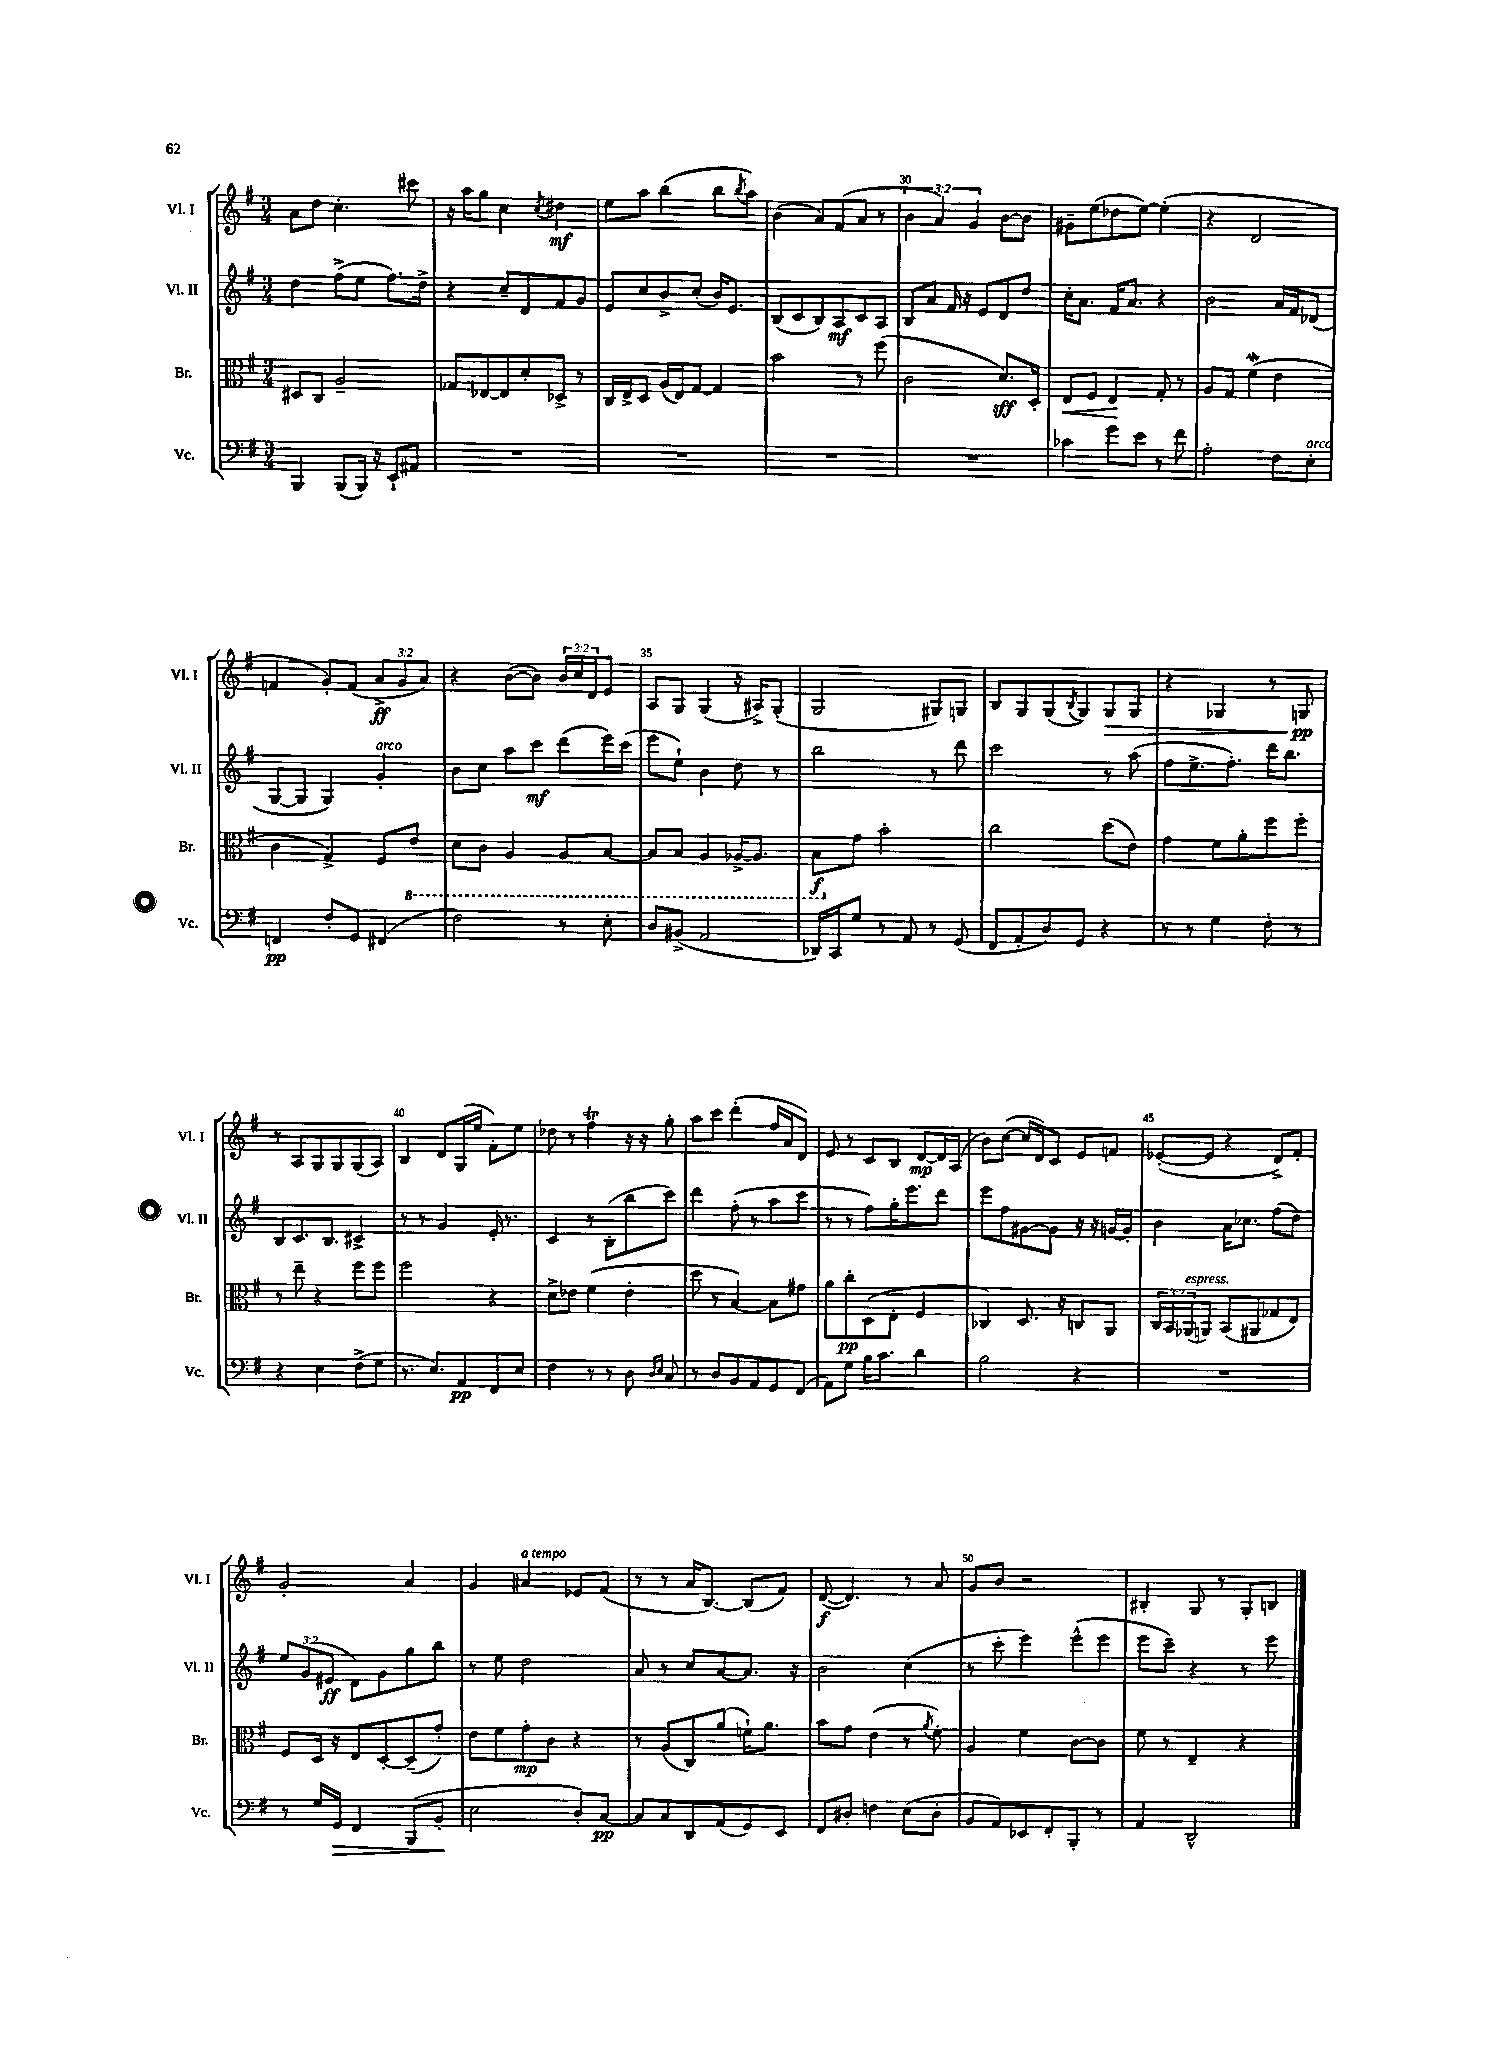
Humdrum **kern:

**kern	**dynam	**kern	**dynam	**kern	**dynam	**kern	**dynam
*part4	*part4	*part3	*part3	*part2	*part2	*part1	*part1
*staff4	*staff4	*staff3	*staff3	*staff2	*staff2	*staff1	*staff1
*I"Vc.	*	*I"Br.	*	*I"Vl. II	*	*I"Vl. I	*
*I'Vc.	*	*I'Br.	*	*I'Vl. II	*	*I'Vl. I	*
*clefF4	*	*clefC3	*	*clefG2	*	*clefG2	*
*k[f#]	*	*k[f#]	*	*k[f#]	*	*k[f#]	*
*M3/4	*	*M3/4	*	*M3/4	*	*M3/4	*
=26	=26	=26	=26	=26	=26	=26	=26
4BBB/	.	8D#X/L	.	4dd\	.	8a\L	.
.	.	8C/J	.	.	.	8dd\J	.
(8BBB/L	.	2A~/	.	(8ff#^\L	.	4.cc'\	.
16BBB/Jk)	.	.	.	8ee\J	.	.	.
16r	.	.	.	.	.	.	.
8EE`/L	.	.	.	8.ff#\L)	.	.	.
8AA#X/J	.	.	.	.	.	8ccc#X\	.
.	.	.	.	16dd^\Jk	.	.	.
=27	=27	=27	=27	=27	=27	=27	=27
2.r	.	8G-X/L	.	4r	.	16r	.
.	.	.	.	.	.	16aa\KL	.
.	.	[8E-X/	.	.	.	8gg\J	.
.	.	8E-/]	.	8cc~/L	.	4cc\	.
.	.	8d'/	.	8d/	.	.	.
.	.	.	.	.	.	8qcc/	.
.	.	8D-X^/J	.	8f#/	.	4dd#X\	mf
.	.	8r	.	8g/J	.	.	.
=28	=28	=28	=28	=28	=28	=28	=28
2.r	.	16C/LL	.	8e/L	.	8ee\L	.
.	.	16E^/J	.	.	.	.	.
.	.	8D/J	.	8cc/	.	8aa\J	.
.	.	(16A/LL	.	8b^/	.	(4bb\	.
.	.	16E/J)	.	.	.	.	.
.	.	[8G/J	.	(8cc'/J	.	.	.
.	.	4G/]	.	16b/KL)	.	8bb\L	.
.	.	.	.	8.e/J	.	.	.
.	.	.	.	.	.	8qbb/	.
.	.	.	.	.	.	8aa\J)	.
=29	=29	=29	=29	=29	=29	=29	=29
2.r	.	2b\	.	(8B/L	.	(4b\	.
.	.	.	.	8c/	.	.	.
.	.	.	.	8B/)	.	8a/L)	.
.	.	.	.	8A/	mf	(8f#/	.
.	.	8r	.	8c/	.	8a/J	.
.	.	(8ff#\	.	8A/J	.	8r	.
=30	=30	=30	=30	=30	=30	=30	=30
2.r	.	2c\	.	8B/L	.	6b\	.
.	.	.	.	8a/J	.	.	.
.	.	.	.	.	.	6a/)	.
.	.	.	.	16f#/	.	.	.
.	.	.	.	16r	.	.	.
.	.	.	.	.	.	6g/	.
.	.	.	.	8e/L	.	.	.
.	.	8.d/L)	sff	8d/	.	[8b\L	.
.	.	.	.	8dd/J	.	8b\J]	.
.	.	16D'/Jk	.	.	.	.	.
=31	=31	=31	=31	=31	=31	=31	=31
!	!	!	!LO:HP:b	!	!	!	!
4c-X\	.	8E/L	<	16cc'\KL	.	8g#X~\L	.
.	.	.	.	8.a\J	.	.	.
.	.	8F#/J	.	.	.	(8ee\	.
8g\L	.	4E/	.	16f#/KL	.	8dd-X\	.
.	.	.	.	8.a/J	.	.	.
8e\J	.	.	.	.	.	[8ee\J)	.
8r	.	8G'/	[	4r	.	(4ee'\]	.
8f#\	.	8r	.	.	.	.	.
=32	=32	=32	=32	=32	=32	=32	=32
2A'\	.	8A/L	.	2b\	.	4r	.
.	.	8G/J	.	.	.	.	.
.	.	(4f#W\	.	.	.	2d/	.
8F#\L	.	4e\	.	16a/LL	.	.	.
.	.	.	.	16f#/J	.	.	.
!LO:TX:a:i:t=arco	!	!	!	!	!	!	!
8E'\J	.	.	.	(8d-X/J	.	.	.
!!LO:LB:g=z
=33	=33	=33	=33	=33	=33	=33	=33
4FFn/	pp	4c\	.	[8G/L	.	4fn/	.
.	.	.	.	8G/J]	.	.	.
8F#'/L	.	4G^/)	.	4G/)	.	8g'/L)	.
8GG/J	.	.	.	.	.	(8f/J	.
!	!	!	!	!LO:TX:a:i:t=arco	!	!	!
(4FF#X/	.	8F#/L	.	4g'/	.	12a^/L	ff
.	.	.	.	.	.	12g/	.
*	*	*8ba	*	*	*	*	*
.	.	8E/J	.	.	.	.	.
.	.	.	.	.	.	12a/J)	.
=34	=34	=34	=34	=34	=34	=34	=34
2F#\)	.	8D\L	.	8b\L	.	4r	.
.	.	8C\J	.	8cc\J	.	.	.
.	.	4AA/	.	8aa\L	.	([8b\L	.
.	.	.	.	8ccc\J	mf	8b\J])	.
8r	.	8AA/L	.	(8ddd\L	.	24b/LL	.
.	.	.	.	.	.	24cc/	.
.	.	.	.	.	.	24d/J	.
8E'\	.	[8BB/J	.	16eee\L)	.	8e/J	.
.	.	.	.	(16ccc\JJ	.	.	.
=35	=35	=35	=35	=35	=35	=35	=35
8D/L	.	8BB/L]	.	8eee\L	.	8A/L	.
(8BB#X^/J	.	8BB/J	.	8ee`\J)	.	8G/J	.
2AA/	.	4AA/	.	4b\	.	(4G/	.
.	.	[16AA-X^/KL	.	8dd\	.	16r	.
.	.	8.AA-/J]	.	.	.	16A#X^/KL)	.
.	.	.	.	8r	.	(8G'/J	.
=36	=36	=36	=36	=36	=36	=36	=36
16DD-X/LL)	.	8BB\L	f	2bb\	.	2G/	.
16CC/J	.	.	.	.	.	.	.
*	*	*X8ba	*	*	*	*	*
8G/J	.	8g\J	.	.	.	.	.
8r	.	2b'\	.	.	.	.	.
8AA/	.	.	.	.	.	.	.
8r	.	.	.	8r	.	8G#X/L)	.
(8GG/	.	.	.	8ddd\	.	8Gn/J	.
=37	=37	=37	=37	=37	=37	=37	=37
8FF#/L	.	2cc\	.	2ccc\	.	8B/L	.
8AA'/	.	.	.	.	.	8G/	.
8D/)	.	.	.	.	.	(8G/	.
.	.	.	.	.	.	8qB/	.
8GG/J	.	.	.	.	.	8G/)	.
!	!	!	!	!	!	!	!LO:HP:b
4r	.	(8dd\L	.	8r	.	8G/	>
.	.	8e\J)	.	(8aa\	.	8G/J	.
=38	=38	=38	=38	=38	=38	=38	=38
8r	.	4g\	.	8ff#\L	.	4r	.
8r	.	.	.	8.ee^\	.	.	.
4G\	.	8f#\L	.	.	.	4G-X/	.
.	.	.	.	8.ff#'\J)	.	.	.
.	.	8a'\	.	.	.	.	.
8F#'\	.	8ff#\	.	16ddd\KL	.	8r	.
.	.	.	.	8.bb\J	.	.	.
8r	.	8ff#'\J	.	.	.	8Gn/	pp
.	.	.	.	.	.	.	]
!!LO:LB:g=z
=39	=39	=39	=39	=39	=39	=39	=39
4r	.	8r	.	8B/L	.	8r	.
.	.	8ee~\	.	8.c/	.	8A/L	.
4E\	.	4r	.	.	.	8G/	.
.	.	.	.	8.B/J	.	.	.
.	.	.	.	.	.	8G/	.
(8F#^\L	.	8ff#\L	.	4c#X^/	.	(8G/	.
8G\J	.	8ff#\J	.	.	.	8A/J)	.
=40	=40	=40	=40	=40	=40	=40	=40
8.r	.	2ff#\	.	8r	.	4B/	.
.	.	.	.	8r	.	.	.
8.E/L)	.	.	.	.	.	.	.
.	.	.	.	4g/	.	8d/L	.
8AA/	pp	.	.	.	.	(16G/L	.
.	.	.	.	.	.	16ee/JJ	.
8FF#/	.	4r	.	16e'/	.	8f#'\L)	.
.	.	.	.	8.r	.	.	.
8E/J	.	.	.	.	.	8ee\J	.
=41	=41	=41	=41	=41	=41	=41	=41
4F#\	.	8d^\L	.	4c/	.	8dd-X\	.
.	.	8e-X\J	.	.	.	8r	.
8r	.	(4f#\	.	8r	.	4ff#t\	.
8r	.	.	.	(8B'\L	.	.	.
8D\	.	4e-'\	.	8bb\	.	16r	.
.	.	.	.	.	.	16r	.
16qqD/LL	.	.	.	.	.	.	.
16qqE/JJ	.	.	.	.	.	.	.
8C/	.	.	.	8ccc\J)	.	8gg'\	.
=42	=42	=42	=42	=42	=42	=42	=42
8r	.	8dd\	.	4ddd\	.	8aa\L	.
8D/L	.	8r	.	.	.	8ccc\J	.
8BB/	.	[4B/)	.	(8ff#'\	.	(4ddd'\	.
8AA/	.	.	.	8r	.	.	.
8GG/	.	8B\L]	.	8aa\L	.	16ff#/LL	.
.	.	.	.	.	.	16a/J	.
(8FF#/J	.	8g#X\J	.	8ccc\J	.	8d/J)	.
=43	=43	=43	=43	=43	=43	=43	=43
8AA\L)	.	8a\L	.	8r	.	8e/	.
8G\J	.	8cc'\	pp	8r	.	8r	.
16B\KL	.	(8D\	.	8ff#\L)	.	8c/L	.
8.c\J	.	.	.	.	.	.	.
.	.	8E'\J	.	16gg'\K	.	8B/J	.
.	.	.	.	8.eee\	.	.	.
4d\	.	4F#/	.	.	.	[8d/L	mp
.	.	.	.	8ddd\J	.	16d/L]	.
.	.	.	.	.	.	(16A/JJ	.
=44	=44	=44	=44	=44	=44	=44	=44
2B\	.	4C-X/)	.	8eee\L	.	8b\L)	.
.	.	.	.	8ff#\	.	([8cc\J	.
.	.	8.D/	.	[8g#X\	.	16cc/LL]	.
.	.	.	.	.	.	16d/J)	.
.	.	.	.	8g#\J]	.	8c/J	.
.	.	16r	.	.	.	.	.
4r	.	8Cn/L	.	16r	.	8e/L	.
.	.	.	.	16r	.	.	.
.	.	8AA/J	.	[16gn/LL	.	8fn/J	.
.	.	.	.	16g'/JJ]	.	.	.
=45	=45	=45	=45	=45	=45	=45	=45
2.r	.	24C/LL	.	4b\	.	([8e-X'/L	.
.	.	24BB/	.	.	.	.	.
!	!	!LO:TX:a:i:t=espress.	!	!	!	!	!
.	.	(24AA-X/J	.	.	.	.	.
.	.	8AAn/J)	.	.	.	8e-/J]	.
.	.	(8BB/L	.	16a\KL	.	4r	.
.	.	.	.	8.cc-X\J	.	.	.
.	.	8AA#X/	.	.	.	.	.
.	.	8G-X/	.	(8ff#\L	.	8d^/L)	.
.	.	8E/J)	.	8dd\J)	.	8f#'/J	.
!!LO:LB:g=z
=46	=46	=46	=46	=46	=46	=46	=46
8r	.	8F#/L	.	12ee/L	.	2g'/	.
.	.	.	.	(12g/	.	.	.
16G/LL	.	16D/Jk	.	.	.	.	.
.	.	.	.	12e#X/J	ff	.	.
!	!LO:HP:b	!	!	!	!	!	!
16GG/JJ	>	16r	.	.	.	.	.
4FF#/	.	8E/L	.	8d\L)	.	.	.
.	.	[8D'/	.	8g\	.	.	.
(8BBB/L	.	(8D~/]	.	8gg\	.	4a/	.
8BB'/J	.	8g'/J)	.	8bb\J	.	.	.
.	]	.	.	.	.	.	.
=47	=47	=47	=47	=47	=47	=47	=47
2E\	.	8e\L	.	8r	.	4g/	.
.	.	8f#\	.	8ee\	.	.	.
!	!	!	!	!	!	!LO:TX:a:i:t=a tempo	!
.	.	8g'\	mp	2dd\	.	4a#X/	.
.	.	8c\J	.	.	.	.	.
8D'/L)	.	4r	.	.	.	8e-X/L	.
[8C/J	pp	.	.	.	.	(8f#/J	.
=48	=48	=48	=48	=48	=48	=48	=48
8C/L]	.	8r	.	8a/	.	8r	.
8C/	.	(8A/L	.	8r	.	8r	.
8DD/	.	8C/)	.	8cc/L	.	16a/KL	.
.	.	.	.	.	.	[8.B/J)	.
(8AA/	.	(8a/J	.	[8a/	.	.	.
8GG/)	.	16fn`\KL)	.	8.a/J]	.	(8B/L]	.
.	.	8.a\J	.	.	.	.	.
8EE/J	.	.	.	.	.	8f#/J)	.
.	.	.	.	16r	.	.	.
=49	=49	=49	=49	=49	=49	=49	=49
8FF#/L	.	8b\L	.	2b\	.	([8d/	f
8D#X'/J	.	8g\J	.	.	.	4.d/])	.
4Fn\	.	(4e\	.	.	.	.	.
(8E\L	.	8r	.	(4cc\	.	8r	.
.	.	8qa/	.	.	.	.	.
8D#'\J	.	8f#'\)	.	.	.	8a/	.
=50	=50	=50	=50	=50	=50	=50	=50
8BB/L	.	4A/	.	8r	.	8g/L	.
8AA/)	.	.	.	8ccc'\	.	8b/J	.
8EE-X/	.	4f#\	.	4eee\)	.	2r	.
8FF#'/	.	.	.	.	.	.	.
8BBB'/J	.	[8c\L	.	(8eee^^\L	.	.	.
8r	.	8c\J]	.	8eee\J	.	.	.
=51	=51	=51	=51	=51	=51	=51	=51
4AA/	.	8f#\	.	8eee\L	.	4B#X'/	.
.	.	8r	.	8ccc~\J)	.	.	.
2DD^^/	.	4E~/	.	4r	.	8G/	.
.	.	.	.	.	.	8r	.
.	.	4r	.	8r	.	8G'/L	.
.	.	.	.	8eee\	.	8Bn/J	.
==	==	==	==	==	==	==	==
*-	*-	*-	*-	*-	*-	*-	*-
